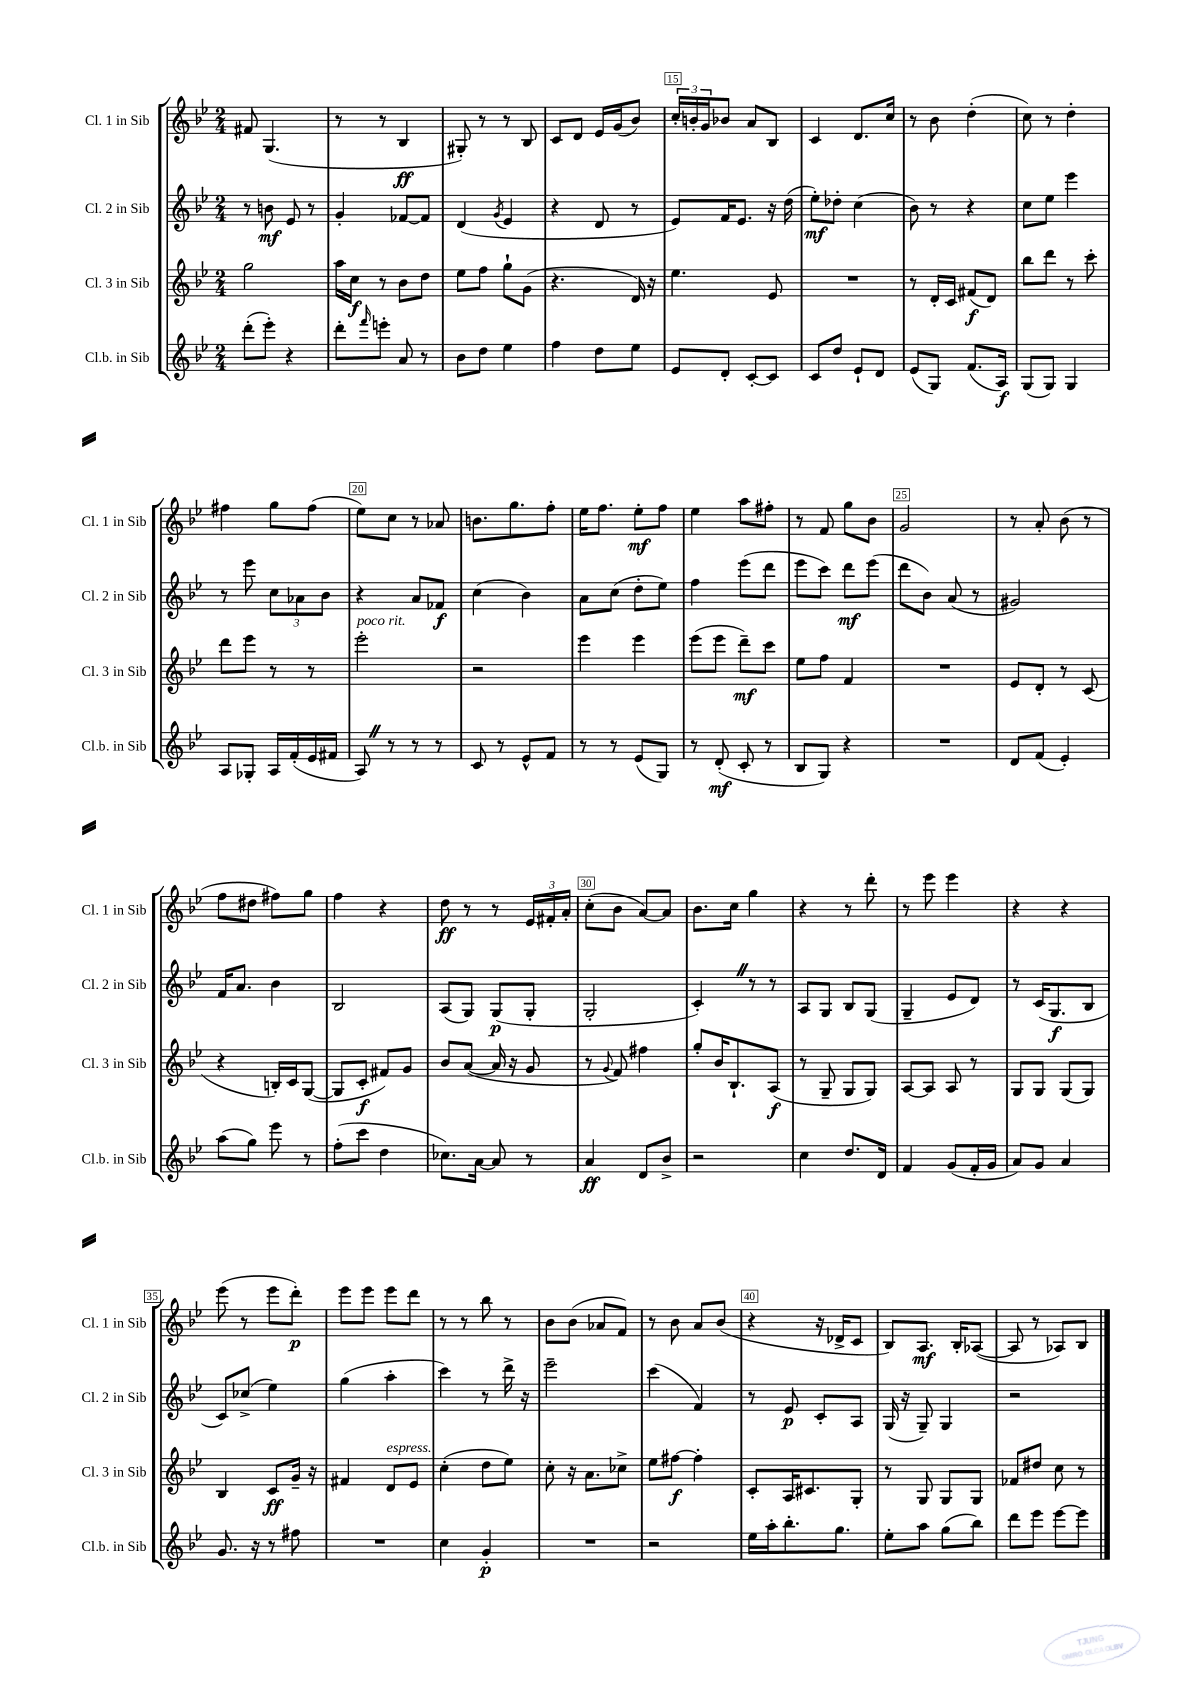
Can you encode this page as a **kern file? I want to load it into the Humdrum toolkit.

**kern	**kern	**kern	**kern
*staff4	*staff3	*staff2	*staff1
*clefG2	*clefG2	*clefG2	*clefG2
*k[b-e-]	*k[b-e-]	*k[b-e-]	*k[b-e-]
*M2/4	*M2/4	*M2/4	*M2/4
(8ddd'	2gg	8r	8f#
8eee-')	.	8b	(4.G
4r	.	8e-	.
.	.	8r	.
=	=	=	=
8ddd'	16aa	4g'	8r
.	16cc	.	.
16qqfff	.	.	.
8eee'	8r	.	8r
8a	8b-	[8f-	4B-
8r	8dd	8f-]	.
=	=	=	=
8b-	8ee-	(4d	8G#')
8dd	8ff	.	8r
.	.	8qg	.
4ee-	8gg`	4e-	8r
.	(8g	.	8B-
=	=	=	=
4ff	4.r	4r	8c
.	.	.	8d
8dd	.	8d	16e-
.	.	.	(16g
8ee-	16d)	8r	8b-)
.	16r	.	.
=	=	=	=
8e-	4.ee-	8e-)	24cc'
.	.	.	24b'
.	.	.	24g
8d'	.	16f	8b-
.	.	8.e-	.
[8c'	.	.	8a
8c]	8e-	16r	8B-
.	.	(16dd	.
=	=	=	=
8c	2r	8ee-')	4c
8dd	.	8dd-'	.
8e-`	.	(4cc	8.d
8d	.	.	.
.	.	.	16cc
=	=	=	=
(8e-	8r	8b-)	8r
8G)	16d'	8r	8b-
.	16c	.	.
(8.f	(8f#	4r	(4dd'
.	8d)	.	.
16A)	.	.	.
=	=	=	=
(8G	8bb-	8cc	8cc)
8G)	8ddd	8ee-	8r
4G	8r	4eee-	4dd'
.	8ccc'	.	.
=	=	=	=
8A	8ddd	8r	4ff#
8G-'	8eee-	8eee-	.
16A	8r	12cc	8gg
(16f'	.	.	.
.	.	12a-	.
16e-	8r	.	(8ff#
.	.	12b-	.
16f#	.	.	.
=	=	=	=
8A)	2eee-'	4r	8ee-)
8r	.	.	8cc
8r	.	8a	8r
8r	.	8f-	8a-
=	=	=	=
8c	2r	(4cc	8.b
8r	.	.	.
.	.	.	8.gg
8e-^^	.	4b-)	.
8f	.	.	8ff'
=	=	=	=
8r	4eee-	8a	16ee-
.	.	.	8.ff
8r	.	(8cc	.
(8e-	4eee-	8dd'	8ee-'
8G)	.	8ee-)	8ff
=	=	=	=
8r	(8eee-	4ff	4ee-
(8d'	8eee-	.	.
8c'	8ddd~)	(8eee-	8aa
8r	8ccc	8ddd	8ff#'
=	=	=	=
8B-	8ee-	8eee-	8r
8G)	8ff	8ccc)	8f
4r	4f	8ddd	8gg
.	.	(8eee-	8b-
=	=	=	=
2r	2r	8ddd	2g
.	.	8b-)	.
.	.	(8a	.
.	.	8r	.
=	=	=	=
8d	8e-	2g#)	8r
(8f	8d'	.	8a'
4e-')	8r	.	(8b-
.	(8c	.	8r
=	=	=	=
(8aa	4r	16f	8ff
.	.	8.a	.
8gg)	.	.	8dd#
8eee-	16B')	4b-	8ff#)
.	16c	.	.
8r	([8G	.	8gg
=	=	=	=
(8ff'	8G]	2B-	4ff
8ccc	8c'	.	.
4dd	8f#)	.	4r
.	8g	.	.
=	=	=	=
8.cc-)	8b-	(8A	8dd
.	([8a	8G)	8r
[16a	.	.	.
8a]	16a]	(8G	8r
.	16r	.	.
8r	8g	8G'	24e-
.	.	.	24f#'
.	.	.	24a'
=	=	=	=
4a	8r	2G'	(8cc'
.	8qqg	.	.
.	8f)	.	8b-
8d	4ff#	.	[8a)
8b-^	.	.	8a]
=	=	=	=
2r	8gg'	4c')	8.b-
.	16b-	.	.
.	8.B-`	.	16cc
.	.	8r	4gg
.	(8A	8r	.
=	=	=	=
4cc	8r	8A	4r
.	8G~	8G	.
8.dd	8G	8B-	8r
.	8G)	(8G	8ddd'
16d	.	.	.
=	=	=	=
4f	[8A	4G~	8r
.	8A]	.	8eee-
(8g	8A	8e-	4eee-
16f'	8r	8d)	.
16g	.	.	.
=	=	=	=
8a)	8G	8r	4r
8g	8G	(16c	.
.	.	8.G	.
4a	(8G	.	4r
.	8G)	8B-	.
=	=	=	=
8.g	4B-	8c)	(8eee-
.	.	(8cc-^	8r
16r	.	.	.
8r	8c	4ee-)	8eee-
8ff#	16g~	.	8ddd')
.	16r	.	.
=	=	=	=
2r	4f#	(4gg	8eee-
.	.	.	8eee-
.	8d	4aa'	8eee-
.	8e-	.	8ddd
=	=	=	=
4cc	(4cc'	4ccc)	8r
.	.	.	8r
4g'	8dd	8r	8bb-
.	8ee-)	16ddd^	8r
.	.	16r	.
=	=	=	=
2r	8cc'	2eee-~	8b-
.	16r	.	(8b-
.	8.a	.	.
.	.	.	8a-
.	8cc-^	.	8f)
=	=	=	=
2r	8ee-	(4ccc	8r
.	[8ff#	.	8b-
.	4ff#']	4f)	8a
.	.	.	(8b-
=	=	=	=
16ee-	8c'	8r	4r
16aa'	.	.	.
8.bb-'	16A	8e-	.
.	8.c#	.	.
.	.	8c'	16r
8.gg	.	.	16d-^
.	8G'	8A	8c
=	=	=	=
8ee-'	8r	(16G	8B-)
.	.	16r	.
8aa	8G	8G~)	8.A
(8gg	8G	4G	.
.	.	.	16B-'
8bb-)	8G	.	([8A-
=	=	=	=
8ddd	8f-	2r	8A-]
8eee-	8dd#	.	8r
[8eee-	8cc	.	8A-)
8eee-]	8r	.	8B-
==	==	==	==
*-	*-	*-	*-
